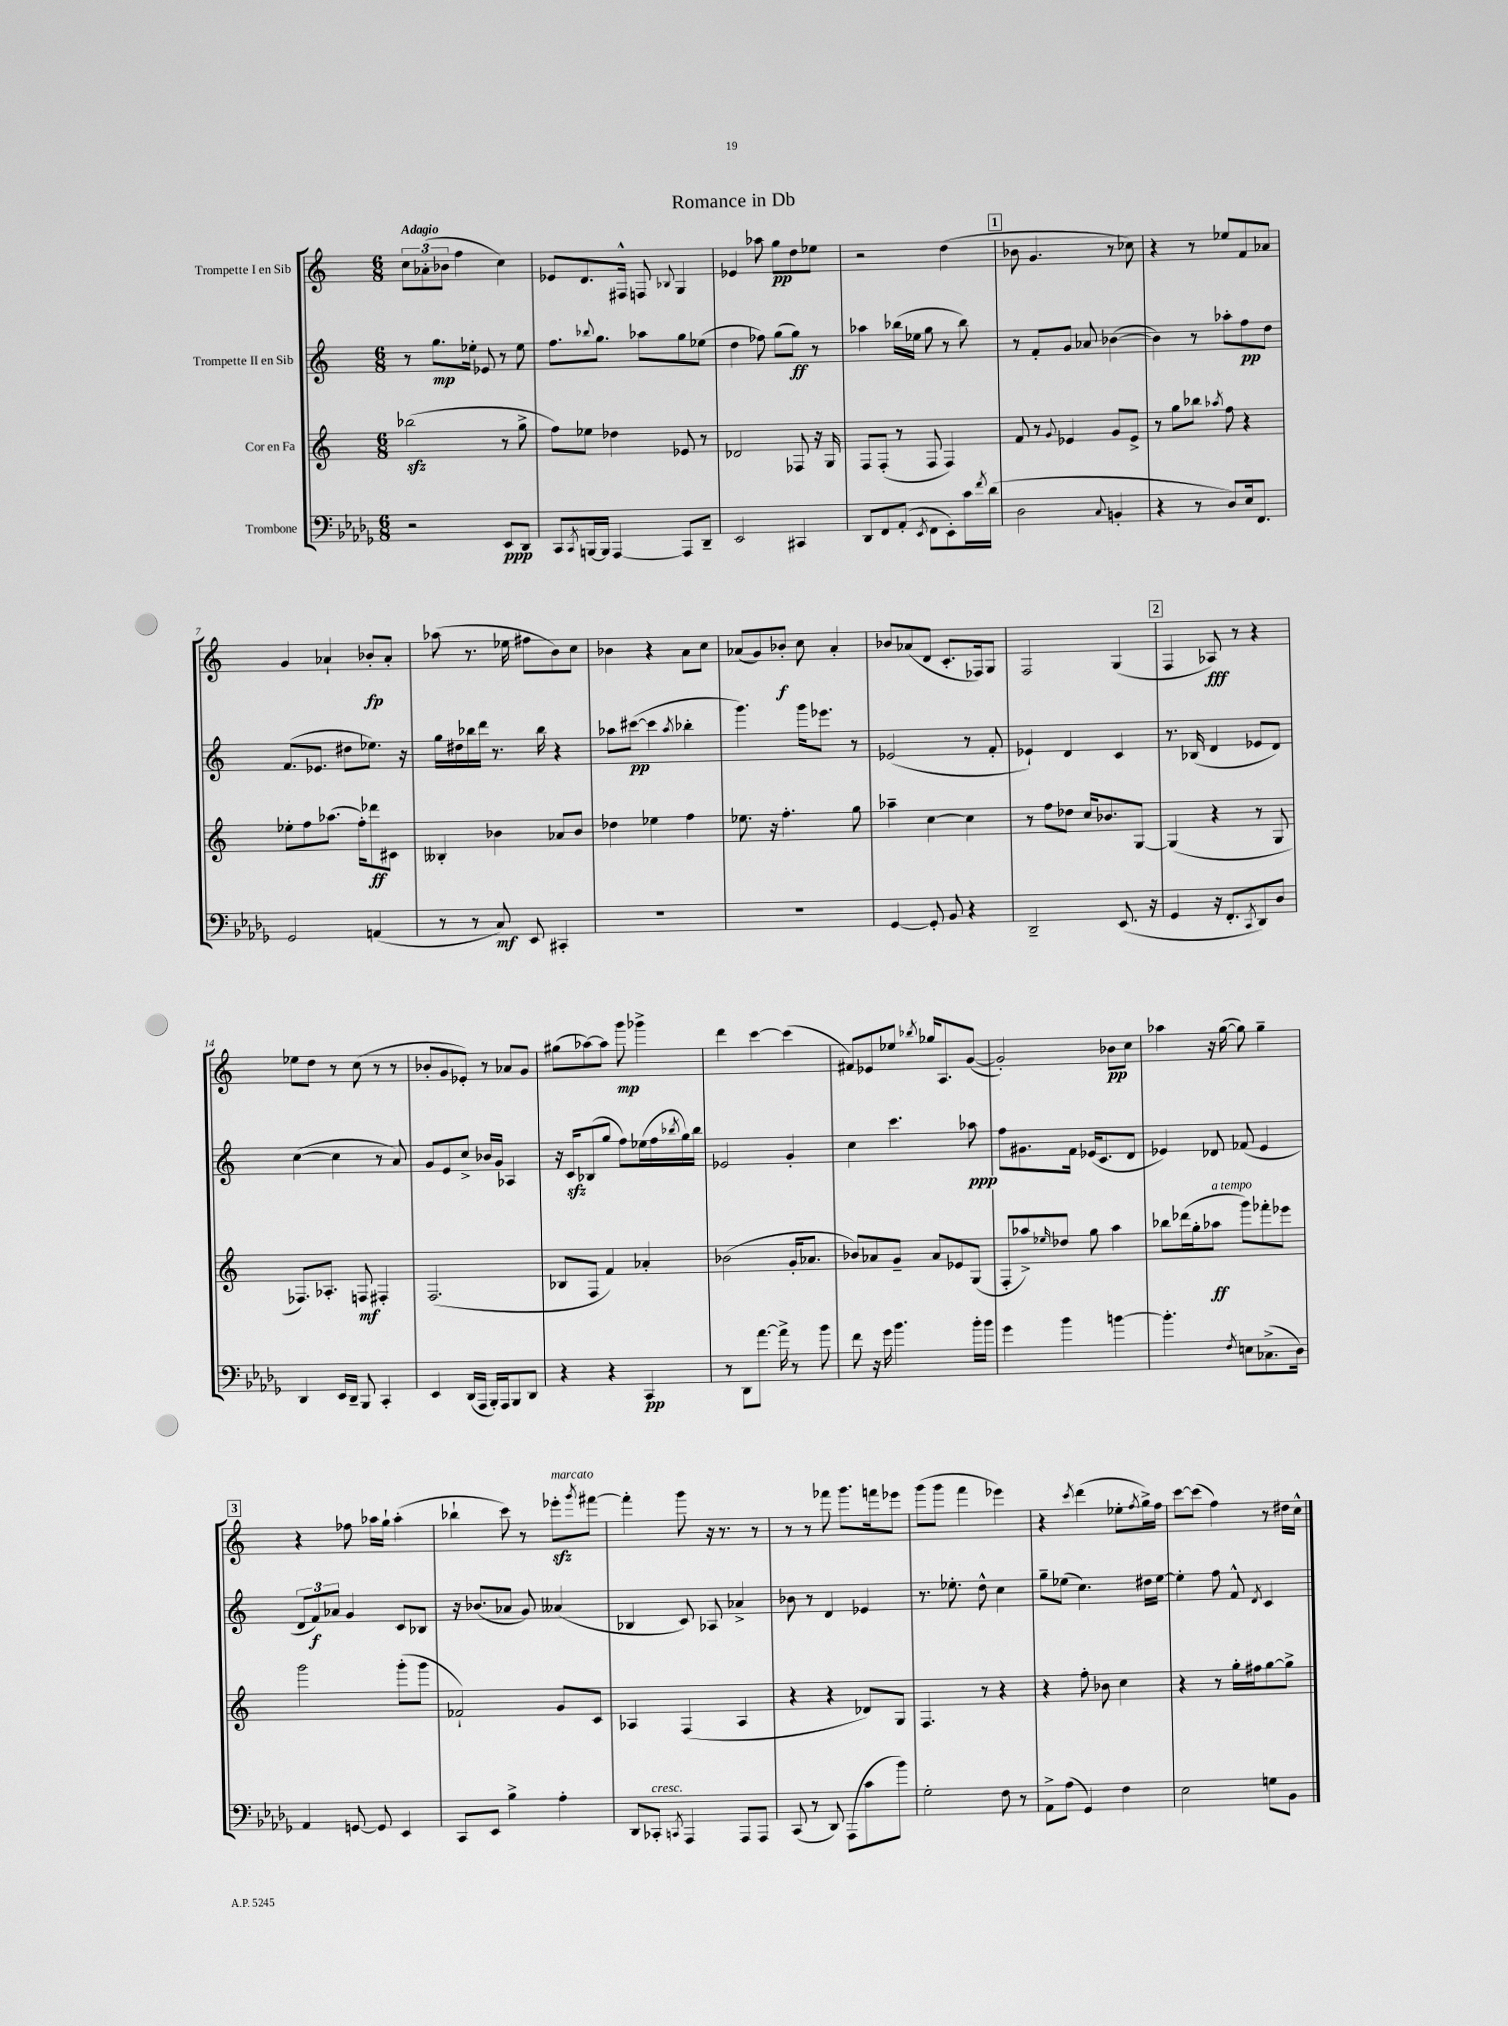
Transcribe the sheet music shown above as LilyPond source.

\header { title = "Romance in Db" }
<<
\new StaffGroup <<
\new Staff = "s0" \with { instrumentName = "Trompette I en Sib" } {
    \clef treble \key c \major \numericTimeSignature \time 6/8 \tempo "Adagio"
    \tuplet 3/2 { c''8 aes'8-.( bes'8 } f''4 c''4) |
    ees'8 d'8. fis16-^ f8 \appoggiatura { bes8 } g4 |
    ees'4 aes''8 g''8\pp d''8 ees''8 |
    r2 d''4( |
    \mark \markup { \box "1" } bes'8 g'4. r8 ces''8) |
    r4 r8 ees''8 f'8 aes'8 |
    g'4 aes'4-! bes'8-.\fp aes'8-. |
    aes''8( r8. ees''16 fis''8 b'8) c''8 |
    bes'4 r4 a'8 c''8 |
    aes'8( g'8) bes'8-.\f c''8 aes'4-. |
    bes'8 aes'8( d'8 c'8.-. fes16) g8 |
    f2 g4( |
    \mark \markup { \box "2" } f4 aes8\fff) r8 r4 |
    ees''8 d''8 r8 c''8( r8 r8 |
    bes'8-. g'8 ees'8-.) r8 aes'8 g'8 |
    gis''8( aes''8~) aes''8 g'''8\mp ges'''4-> |
    d'''4 c'''4~ c'''4( |
    fis'8) ees'8 ees''8 \acciaccatura { bes''8 } ges''16 a8. g'8~( |
    g'2-.) bes'8\pp c''8 |
    aes''4 r16 g''16~( g''8) g''4-- |
    \mark \markup { \box "3" } r4 fes''8 aes''16 g''16-! aes''4-.( |
    bes''4-! c'''8) r8 ees'''8-.\sfz^\markup { \italic "marcato" } \acciaccatura { g'''8 } fis'''8~ |
    fis'''4-. g'''8 r16 r8. r8 |
    r8 r8 fes'''8 g'''8. f'''16 ees'''8 |
    g'''8( g'''8 f'''4 ees'''4) |
    r4 \acciaccatura { c'''8 } d'''4( ees''8-. \acciaccatura { f''8 } g''16->) f''16 |
    c'''8~ c'''8( f''4) r8 dis''16 c''16-^ \bar "|." |
}
\new Staff = "s1" \with { instrumentName = "Trompette II en Sib" } {
    \clef treble \key c \major \numericTimeSignature \time 6/8
    r8 g''8.\mp ees''16-. ees'8 r8 ees''8 |
    f''8. \appoggiatura { bes''8 } g''8. aes''8 g''8 ees''8( |
    d''4 fes''8) g''8( g''8\ff) r8 |
    aes''4 bes''16( ees''16 g''8 r8 bes''8) |
    \mark \markup { \box "1" } r8 f'8-. g'8 aes'8 bes'4~( |
    bes'4) r8 aes''8-. f''8\pp d''8 |
    f'8.( ees'8. dis''8 ees''8.) r16 |
    g''16 dis''16 bes''16 d'''16 r8. bes''16 r4 |
    aes''8 cis'''8~\pp( cis'''4 \acciaccatura { aes''8 } bes''4-. |
    g'''4.) g'''16 ees'''8. r8 |
    ees'2( r8 f'8-. |
    ees'4-!) d'4 c'4 |
    \mark \markup { \box "2" } r8. bes16( d'4 ees'8 d'8) |
    c''4~( c''4 r8 a'8) |
    g'8 e'8 c''8-> bes'16 g'16 aes4 |
    r16 c'16\sfz bes8( g''8 f''8) ees''16( f''16 \acciaccatura { bes''8 } g''16) bes''16 |
    ees'2 g'4-. |
    c''4 c'''4. aes''8\ppp |
    f''8 gis'8. f'16 ees'16( c'8. d'8 |
    ees'4) des'8 fes'8( ees'4 |
    \mark \markup { \box "3" } \tuplet 3/2 { d'8 f'8\f) aes'8 } g'4 c'8 bes8 |
    r16 bes'8.( aes'8 g'8) aeses'4( |
    bes4 c'8) aes8 aes'4-> |
    bes'8 r8 d'4 ees'4 |
    r8. ees''8.-. d''8-^ c''4 |
    g''8-- ees''8( c''4.) dis''16 ees''16~ |
    ees''4-. f''8 f'8-^ \acciaccatura { d'8 } c'4 \bar "|." |
}
\new Staff = "s2" \with { instrumentName = "Cor en Fa" } {
    \clef treble \key c \major \numericTimeSignature \time 6/8
    bes''2\sfz( r8 g''8-> |
    f''8) ees''8 des''4 ees'8 r8 |
    des'2 fes8 r16 g16 |
    f8 f8-.( r8 f8 f4) |
    \mark \markup { \box "1" } f'8 r8 \appoggiatura { g'8 } ees'4 g'8 ees'8-> |
    r8 g''8 bes''8 \acciaccatura { aes''8 } f''8 r4 |
    ees''8-. f''8 aes''8.( f''16-.) des'''8\ff cis'8 |
    beses4-. bes'4 aes'8 bes'8 |
    des''4 ees''4 f''4 |
    ees''8. r16 f''4.-. g''8 |
    aes''4-- c''4~ c''4 |
    r8 f''8 des''8 c''16 bes'8. g8~ |
    \mark \markup { \box "2" } g4( r4 r8 g8 |
    fes8.) aes8.-. f8\mf fis4-. |
    f2.( |
    bes8 f8 f'4) aes'4-. |
    bes'2( g'16-. aes'8. |
    bes'8) aes'8 g'8-- aes'8 ees'8 g8( |
    f8-. aes''8->) \grace { ees''16 } des''8 g''8 aes''4 |
    bes''8 des'''16( g''16-. aes''8\ff^\markup { \italic "a tempo" } g'''8) fes'''8-. ees'''8 |
    \mark \markup { \box "3" } g'''2 g'''8-.( g'''8 |
    fes'2-!) g'8 c'8 |
    aes4 f4( aes4 |
    r4 r4 des'8) g8 |
    f4. r8 r4 |
    r4 f''8-. bes'8 c''4 |
    r4 r8 g''16-. fis''16 g''8~ g''8-> \bar "|." |
}
\new Staff = "s3" \with { instrumentName = "Trombone" } {
    \clef bass \key des \major \numericTimeSignature \time 6/8
    r2 ees,8\ppp des,8 |
    c,8 \acciaccatura { c,8 } b,,16~ b,,16 aes,,4~ aes,,8 des,8-- |
    ees,2 cis,4 |
    des,8 f,8 aes,8-.( \acciaccatura { ees,8 } f,8 ees,8-.) c'16 \acciaccatura { f'8 } des'16( |
    \mark \markup { \box "1" } des2 \appoggiatura { c8 } b,4-. |
    r4 r8 des8) ees16 f,8. |
    ges,2 a,4( |
    r8 r8 c8\mf) ees,8 cis,4-. |
    R2. |
    R2. |
    ges,4~ ges,8-. bes,8 r4 |
    des,2-- ees,8.( r16 |
    \mark \markup { \box "2" } ges,4 r16 f,8.-. \acciaccatura { c,8 } des,8) des8 |
    des,4 ees,16 des,16-- bes,,8 c,4-. |
    ees,4 des,16( aes,,16 bes,,16-.) aes,,16 bes,,8 des,8 |
    r4 r4 c,4\pp |
    r8 des,8 aes'8.~ aes'16-> r8 bes'8 |
    f'8 r16 ges'16 bes'4. bes'16-. bes'16 |
    ges'4 bes'4 b'4~ |
    b'4.-. \acciaccatura { f8 } e8 ces8.->( des16) |
    \mark \markup { \box "3" } aes,4 g,8~ g,8 ees,4 |
    c,8 ees,8 bes4-> aes4-. |
    des,8 ces,8-.^\markup { \italic "cresc." } \acciaccatura { c,8 } aes,,4 aes,,8 aes,,8 |
    c,8( r8 des,8) aes,,8( c'8 bes'8) |
    ges2-. f8 r8 |
    aes,8-> aes8( ges,4) f4 |
    ees2 g8 bes,8 \bar "|." |
}
>>
>>
